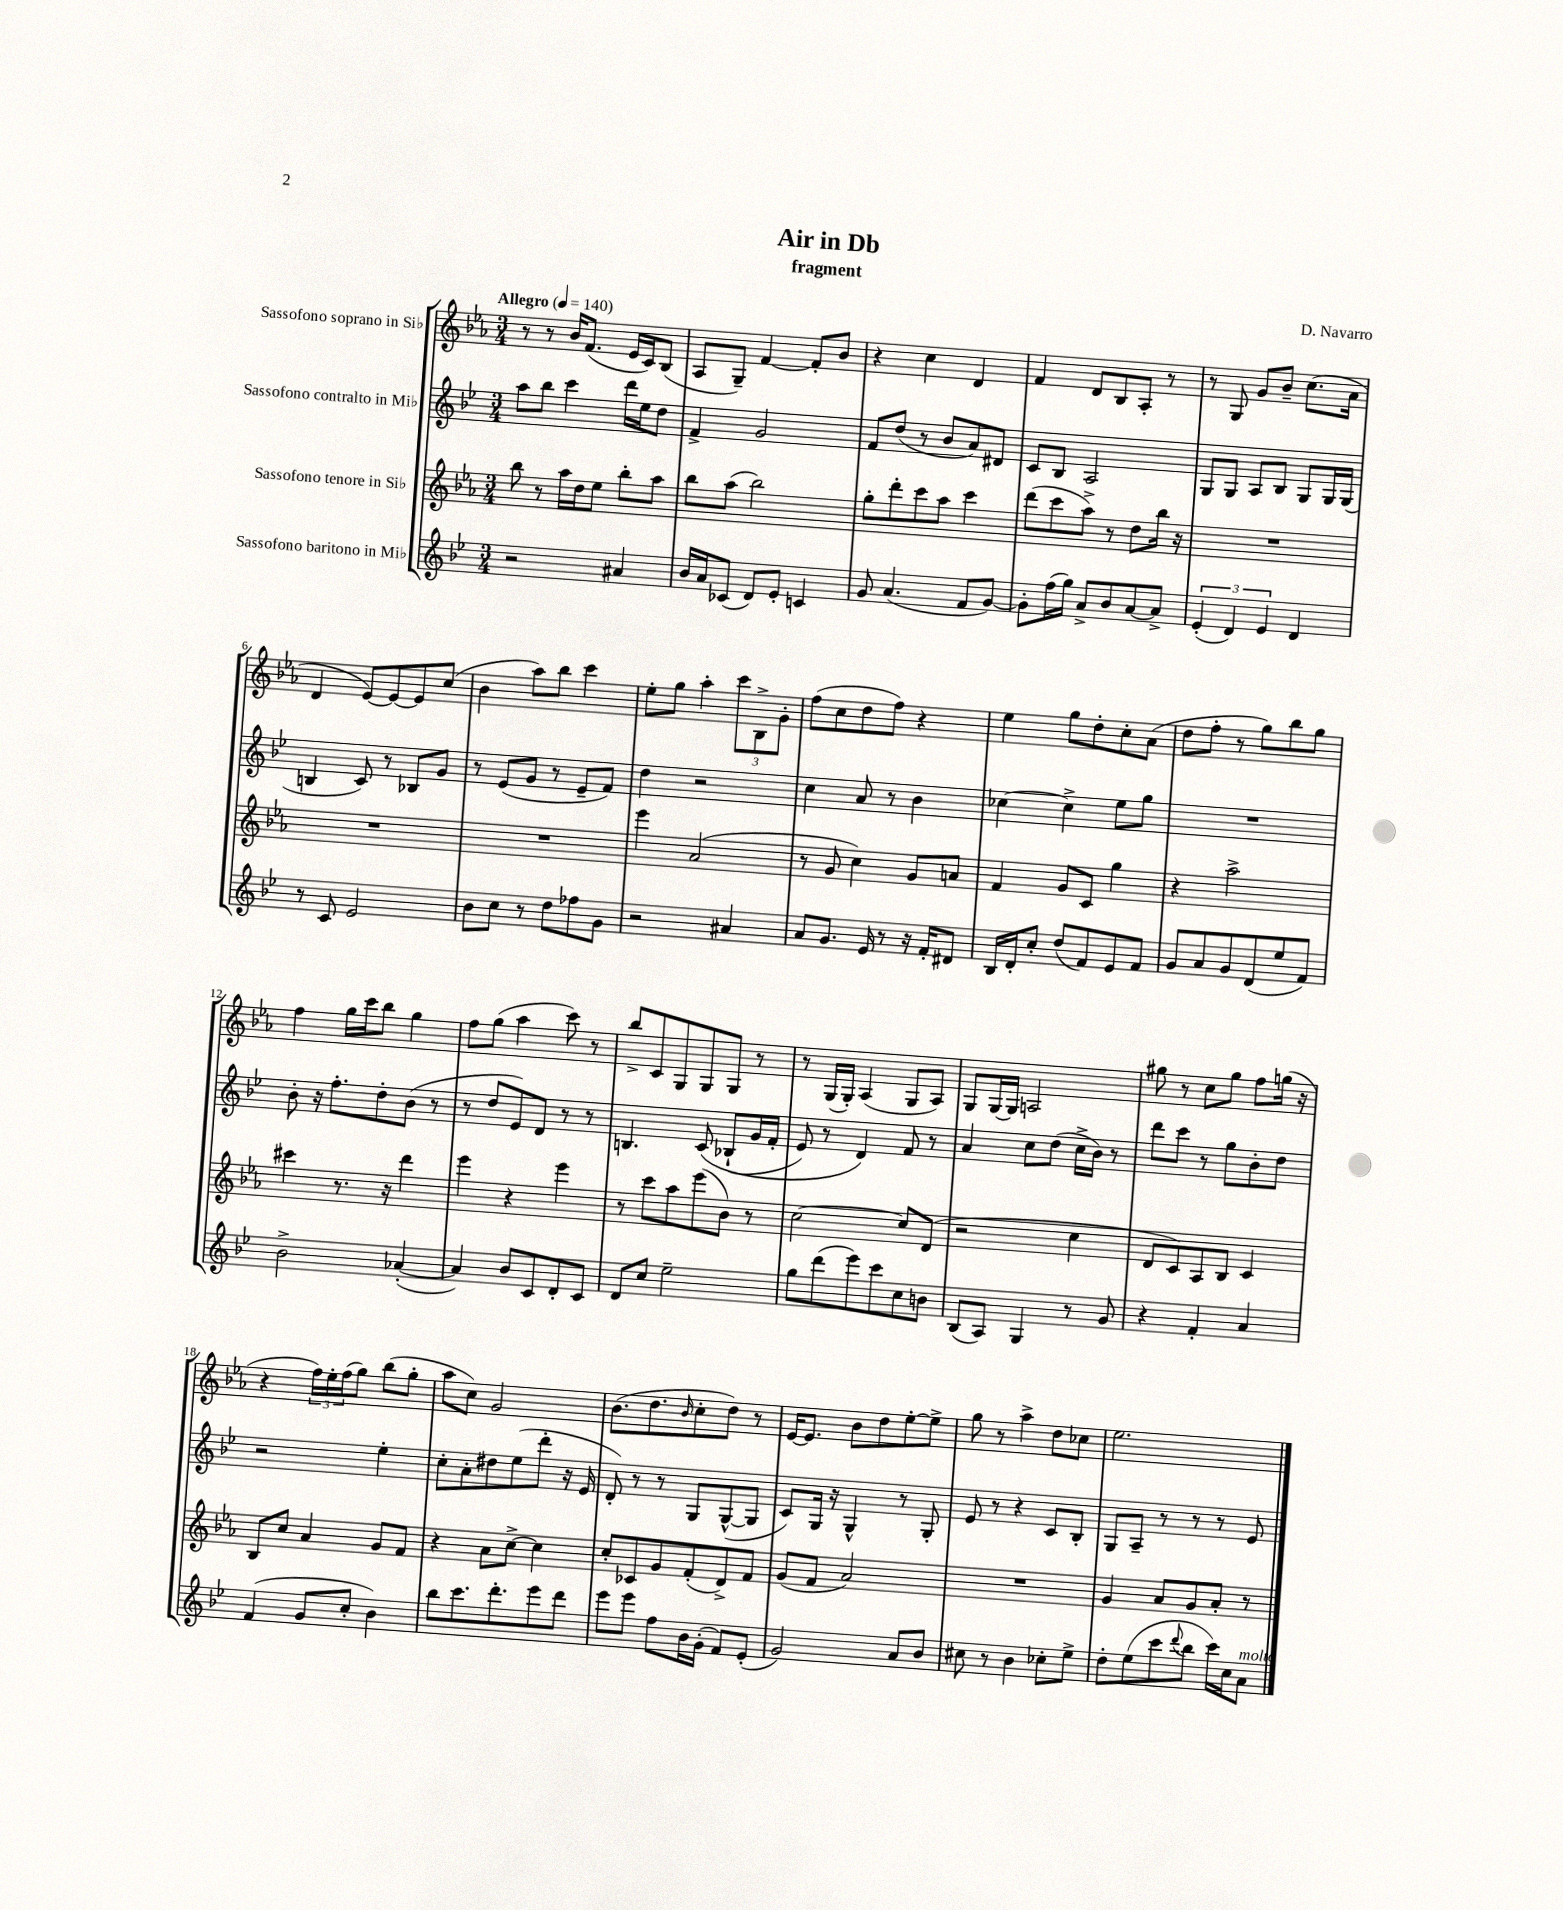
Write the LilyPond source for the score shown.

\header { title = "Air in Db" composer = "D. Navarro" subtitle = "fragment" }
<<
\new StaffGroup <<
\new Staff = "s0" \with { instrumentName = "Sassofono soprano in Sib" } {
    \clef treble \key ees \major \numericTimeSignature \time 3/4 \tempo "Allegro" 4 = 140
    r8 r8 bes'16 f'8.( ees'16 c'16) bes8( |
    aes8 g8--) f'4~ f'8-. bes'8 |
    r4 c''4 d'4 |
    f'4 d'8 bes8 aes8-. r8 |
    r8 g8 g'8 bes'8-- c''8.( aes'16 |
    d'4 ees'8~) ees'8~ ees'8 c''8( |
    bes'4 aes''8) bes''8 c'''4 |
    ees''8-. g''8 aes''4-. \tuplet 3/2 { c'''8 bes8-> g'8-. } |
    f''8( c''8 d''8 f''8) r4 |
    ees''4 g''8 d''8-. c''8-. aes'8( |
    d''8 f''8-. r8 g''8) bes''8 g''8 |
    f''4 g''16 c'''16 bes''8 g''4 |
    f''8 g''8( aes''4 c'''8) r8 |
    bes''8-> c'8 g8 g8 g8 r8 |
    r8 g16( g16-.) aes4( g8 aes8) |
    g8 g16~ g16 a2 |
    gis''8 r8 c''8 gis''8 f''8 g''16( r16 |
    r4 \tuplet 3/2 { f''16) ees''16-. f''16( } g''8) bes''8( g''8-. |
    aes''8 c''8) g'2 |
    bes'8.( d''8. \grace { bes'16 } c''8-. d''8) r8 |
    ees'16~ ees'8. bes'8 d''8 ees''8~-. ees''8-> |
    g''8 r8 aes''4-> d''8 ces''8 |
    ees''2. \bar "|." |
}
\new Staff = "s1" \with { instrumentName = "Sassofono contralto in Mib" } {
    \clef treble \key bes \major \numericTimeSignature \time 3/4
    a''8 bes''8 c'''4 d'''16 ees''16 d''8 |
    f'4-> g'2 |
    f'8 d''8( r8 bes'8 a'8) dis'8 |
    c'8 bes8 a2 |
    g8 g8 a8 bes8 g8 g16 g16( |
    b4 c'8) r8 bes8 g'8 |
    r8 ees'8( g'8 r8 ees'8-- f'8) |
    d''4 r2 |
    c''4 a'8 r8 bes'4 |
    ces''4~ ces''4-> ees''8 g''8 |
    R2. |
    bes'8-. r16 f''8.-. d''8-. bes'8( r8 |
    r8 d''8 ees'8) d'8 r8 r8 |
    b4. c'8\( bes8-!( g'16 f'16-. |
    ees'8) r8 d'4\) f'8 r8 |
    a'4 c''8 d''8( c''16-> bes'16) r8 |
    d'''8 c'''8 r8 g''8 bes'8-. d''8 |
    r2 ees''4-. |
    c''8-. a'8-. dis''8 ees''8( d'''8-. r16 ees'16 |
    d'8-.) r8 r8 g8 g8~-^( g8 |
    c'8) g16 r16 g4-^ r8 g8-. |
    ees'8 r8 r4 c'8 bes8-. |
    g8 a8-- r8 r8 r8 ees'8 \bar "|." |
}
\new Staff = "s2" \with { instrumentName = "Sassofono tenore in Sib" } {
    \clef treble \key ees \major \numericTimeSignature \time 3/4
    bes''8 r8 aes''16 d''16 ees''8 bes''8-. aes''8 |
    bes''8 aes''8( bes''2) |
    g''8-. d'''8-. c'''8 aes''8 c'''4 |
    d'''8( c'''8 aes''8->) r8 d''8 bes''16 r16 |
    R2. |
    R2. |
    R2. |
    ees'''4 aes'2( |
    r8 g'8 c''4) g'8 a'8 |
    f'4 g'8 c'8 g''4 |
    r4 aes''2-> |
    cis'''4 r8. r16 d'''4 |
    ees'''4 r4 ees'''4 |
    r8 c'''8 aes''8 ees'''8( bes'8) r8 |
    c''2~ c''8 d'8( |
    r2 c''4 |
    d'8 c'8) aes8 bes8 c'4 |
    bes8 c''8 aes'4 g'8 f'8 |
    r4 aes'8 c''8~-> c''4 |
    c''8-. ces'8 g'8 f'8-.( d'8->) f'8 |
    g'8( f'8 aes'2) |
    R2. |
    g'4 aes'8 g'8 aes'8-. r8 \bar "|." |
}
\new Staff = "s3" \with { instrumentName = "Sassofono baritono in Mib" } {
    \clef treble \key bes \major \numericTimeSignature \time 3/4
    r2 ais'4 |
    bes'16 a'16 ces'8( d'8) ees'8-. c'4 |
    g'8 a'4.( f'8 g'8~) |
    g'8-. f''16( g''16) a'8-> bes'8 a'8~ a'8-> |
    \tuplet 3/2 { ees'4-.( d'4) ees'4 } d'4 |
    r8 c'8 ees'2 |
    bes'8 c''8 r8 d''8 fes''8 g'8 |
    r2 ais'4 |
    a'8 g'8. ees'16 r8 r16 f'16-. dis'8 |
    bes16 d'16-. c''8-. d''8( f'8) ees'8 f'8 |
    g'8 a'8 g'8 d'8( ees''8 f'8) |
    bes'2-> aes'4~-.( |
    aes'4) bes'8 c'8 d'8-. c'8 |
    d'8 c''8 ees''2-- |
    g''8 d'''8( ees'''8) c'''8 c''8 b'8 |
    bes8( a8) g4 r8 g'8 |
    r4 f'4-. a'4 |
    f'4( g'8 c''8-. bes'4) |
    bes''8 c'''8. d'''8.-. ees'''8 d'''8 |
    ees'''8 ees'''8 f''8 bes'16 g'16-.( f'8) ees'8-.( |
    g'2) a'8 bes'8 |
    cis''8 r8 bes'4 ces''8-. ees''8-> |
    d''8-. ees''8( c'''8 \appoggiatura { d'''8 } bes''8 c'''16) c''16 a'8^\markup { \italic "molto" } \bar "|." |
}
>>
>>
